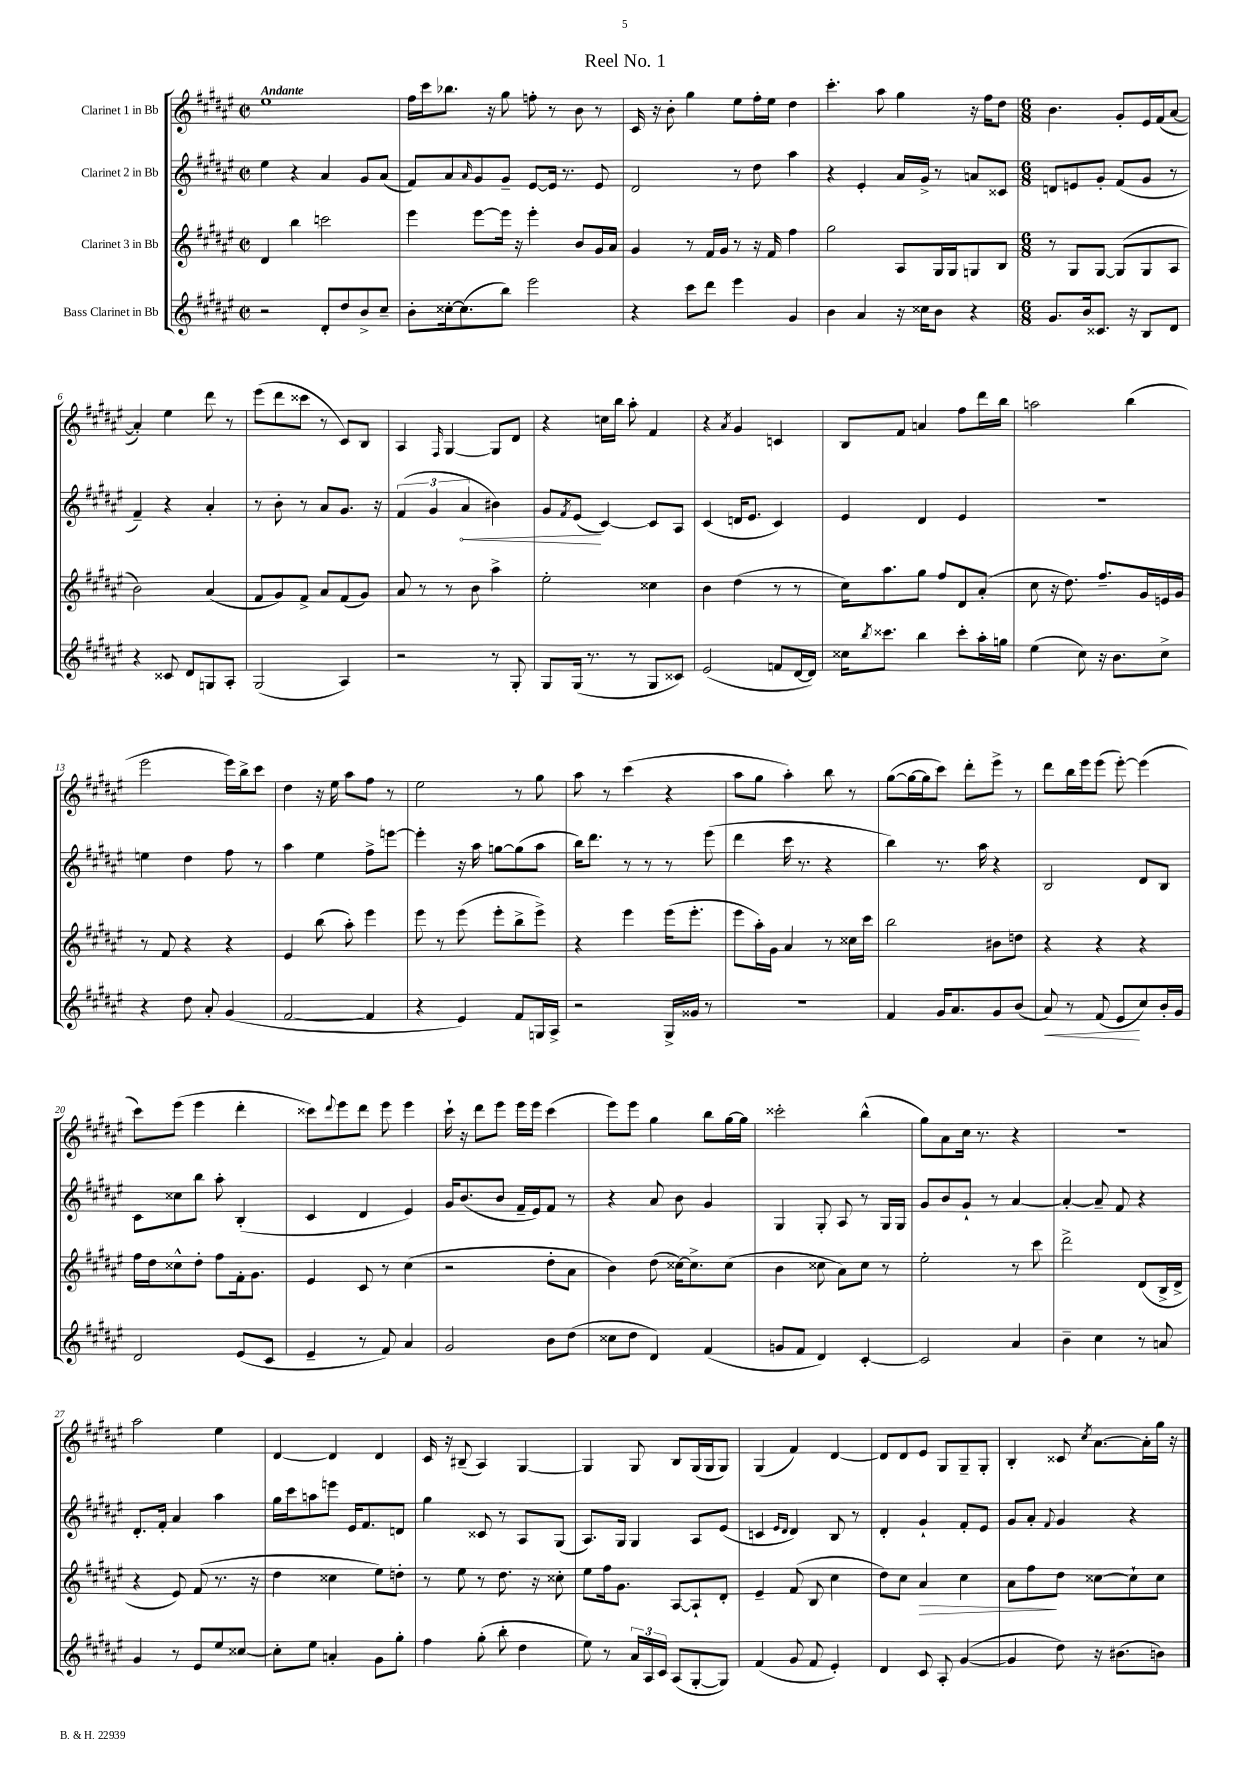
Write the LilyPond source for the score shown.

\header { title = "Reel No. 1" }
<<
\new StaffGroup <<
\new Staff = "s0" \with { instrumentName = "Clarinet 1 in Bb" } {
    \clef treble \key fis \major \defaultTimeSignature \time 2/2 \tempo "Andante"
    eis''1 |
    fis''16 cis'''16 bes''8. r16 gis''8 f''8-. r8 b'8 r8 |
    cis'16 r16 b'8-. gis''4 eis''8 fis''16-. eis''16 dis''4 |
    cis'''4.-. ais''8 gis''4 r16 fis''16 dis''8 |
    \numericTimeSignature \time 6/8 b'4. gis'8-. eis'16 fis'16( ais'8~ |
    ais'4-.) eis''4 dis'''8 r8 |
    eis'''8( dis'''8 cisis'''8 r8 cis'8) b8 |
    ais4 \grace { fis16 } gis4~ gis8 dis'8 |
    r4 c''16 b''16 ais''8-. fis'4 |
    r4 \acciaccatura { ais'8 } gis'4 c'4 |
    b8 fis'8 a'4 fis''8 dis'''16 b''16 |
    a''2 b''4( |
    eis'''2 eis'''16) b''16-> cis'''8 |
    dis''4 r16 eis''16 ais''8 fis''8 r8 |
    eis''2 r8 gis''8 |
    ais''8 r8 cis'''4( r4 |
    ais''8 gis''8 ais''4-.) b''8 r8 |
    gis''8~( gis''16~ gis''16 cis'''8) dis'''8-. eis'''8-> r8 |
    dis'''8 b''16 eis'''16 eis'''8( eis'''8~-.) eis'''4( |
    cis'''8) eis'''8( eis'''4 dis'''4-. |
    cisis'''8) \appoggiatura { dis'''8 } eis'''8 dis'''8 eis'''8 eis'''4 |
    cis'''16-! r16 dis'''8 eis'''8 eis'''16 eis'''16 cis'''4( |
    eis'''8) eis'''8 gis''4 b''8 gis''16~ gis''16 |
    cisis'''2-. b''4-^( |
    gis''8) ais'8 cis''16 r8. r4 |
    R2. |
    ais''2 eis''4 |
    dis'4~ dis'4 dis'4 |
    cis'16 r16 bis8--( ais4) gis4~ |
    gis4 gis8 b8 gis16( gis16 gis8) |
    gis4( fis'4) dis'4~ |
    dis'8 dis'8 eis'8 gis8 gis8-- gis8-. |
    b4-. cisis'8 \acciaccatura { cis''8 } ais'8.~ ais'16-. gis''16 r16 \bar "|." |
}
\new Staff = "s1" \with { instrumentName = "Clarinet 2 in Bb" } {
    \clef treble \key fis \major \defaultTimeSignature \time 2/2
    eis''4 r4 ais'4 gis'8 ais'8( |
    fis'8) ais'8 \grace { ais'16 } gis'8 gis'8-- eis'8~ eis'16 r8. eis'8 |
    dis'2 r8 dis''8 ais''4 |
    r4 eis'4-. ais'16 gis'16-> r8 a'8 cisis'8 |
    \numericTimeSignature \time 6/8 d'8 e'8 gis'8-. fis'8( gis'8 r8 |
    fis'4--) r4 ais'4-. |
    r8 b'8-. r8 ais'8 gis'8. r16 |
    \tuplet 3/2 { fis'4( gis'4 \once \override Hairpin.circled-tip = ##t ais'4\< } bis'4) |
    gis'8 \acciaccatura { fis'8 } eis'8\!( cis'4~) cis'8 ais8 |
    cis'4( d'16 eis'8. cis'4) |
    eis'4 dis'4 eis'4 |
    R2. |
    e''4 dis''4 fis''8 r8 |
    ais''4 eis''4 fis''8-> e'''8~ |
    e'''4-. r16 ais''16 g''8~ g''8( ais''8 |
    b''16) dis'''8. r8 r8 r8 eis'''8( |
    dis'''4 cis'''16 r8. r4 |
    b''4) r8. ais''16 r4 |
    b2 dis'8 b8 |
    cis'8 cisis''8 b''8 ais''8-. b4-.( |
    cis'4 dis'4 eis'4) |
    gis'16 b'8.( b'8 fis'16-- eis'16) fis'8 r8 |
    r4 ais'8 b'8 gis'4 |
    gis4 gis8-. ais8 r8 gis16 gis16 |
    gis'8 b'8 gis'8-! r8 ais'4~ |
    ais'4~-. ais'8-- fis'8 r4 |
    dis'8.-. fis'16-. ais'4 ais''4 |
    gis''16 cis'''16 a''8 e'''8 eis'16 fis'8. d'8 |
    gis''4 cisis'8 r8 ais8 gis8( |
    ais8.) gis16 gis4 ais8 eis'8( |
    c'4 \grace { eis'16 dis'16 } dis'4) b8 r8 |
    dis'4-. gis'4-! fis'8-. eis'8 |
    gis'8 ais'8-. \appoggiatura { fis'8 } gis'4 r4 \bar "|." |
}
\new Staff = "s2" \with { instrumentName = "Clarinet 3 in Bb" } {
    \clef treble \key fis \major \defaultTimeSignature \time 2/2
    dis'4 b''4 c'''2 |
    eis'''4 eis'''8~ eis'''16 r16 eis'''4-. b'8 gis'16 ais'16 |
    gis'4 r8 fis'16 gis'16 r8 r16 fis'16 fis''4 |
    gis''2 ais8 gis16 gis16 g8 b8 |
    \numericTimeSignature \time 6/8 r8 gis8 gis8~ gis8( gis8 ais8 |
    b'2) ais'4( |
    fis'8 gis'8) fis'8-> ais'8 fis'8( gis'8) |
    ais'8 r8 r8 b'8 ais''4-> |
    eis''2-. cisis''4 |
    b'4 dis''4( r8 r8 |
    cis''16) ais''8. gis''8 fis''8 dis'8 ais'8-.( |
    cis''8 r16 dis''8.) fis''8.-- gis'16 e'16 gis'16 |
    r8 fis'8 r4 r4 |
    eis'4 b''8( ais''8-.) eis'''4 |
    eis'''8 r8 eis'''8( eis'''8-. b''8-> eis'''8->) |
    r4 eis'''4 eis'''16( eis'''8.-. |
    eis'''8 ais''16-.) gis'16 ais'4 r8 cisis''16 cis'''16 |
    b''2 bis'8 d''8 |
    r4 r4 r4 |
    fis''16 dis''16 cisis''8-^ dis''8-. fis''8 fis'16-. gis'8. |
    eis'4 cis'8 r8 cis''4( |
    r2 dis''8-. ais'8 |
    b'4) dis''8( cisis''16~) cisis''8.-> cisis''8( |
    b'4 cisis''8 ais'8) cisis''8 r8 |
    eis''2-. r8 cis'''8 |
    dis'''2-> dis'8( b16-> dis'16-> |
    r4 eis'8) fis'8( r8. r16 |
    dis''4 cisis''4 eis''8) d''8-. |
    r8 eis''8 r8 dis''8. r16 cisis''8-. |
    eis''8 fis''16 gis'8. ais8~ ais8-! dis'8-. |
    eis'4-- fis'8( b8 cis''4 |
    dis''8) cis''8 ais'4\> cis''4 |
    ais'8 fis''8\! dis''8 cisis''8~ cisis''8-! cisis''8 \bar "|." |
}
\new Staff = "s3" \with { instrumentName = "Bass Clarinet in Bb" } {
    \clef treble \key fis \major \defaultTimeSignature \time 2/2
    r2 dis'8-. dis''8 b'8-> cis''8-- |
    b'8-. cisis''16~-. cisis''8.( b''8) eis'''2 |
    r4 cis'''8 dis'''8 eis'''4 gis'4 |
    b'4 ais'4 r16 cisis''16 b'8 r4 |
    \numericTimeSignature \time 6/8 gis'8. b'16 cisis'8. r16 b8 dis'8 |
    r4 cisis'8 dis'8 g8 ais8-. |
    gis2( ais4) |
    r2 r8 gis8-. |
    gis8 gis16( r8. r8 gis8 cisis'8) |
    eis'2( f'8 dis'16~ dis'16) |
    cisis''16 \acciaccatura { b''8 } cisis'''8. b''4 cisis'''8-. ais''16-. g''16 |
    eis''4( cis''8) r16 b'8. cis''8-> |
    r4 dis''8 ais'8-. gis'4( |
    fis'2~ fis'4 |
    r4 eis'4) fis'8 g16 ais16-> |
    r2 gis16-> gisis'16 r8 |
    R2. |
    fis'4 gis'16 ais'8. gis'8 b'8( |
    ais'8\<) r8 fis'8( eis'8\! cis''8) b'16-. gis'16 |
    dis'2 eis'8( cis'8 |
    eis'4-- r8 fis'8) ais'4 |
    gis'2 b'8 dis''8( |
    cisis''8 dis''8 dis'4) fis'4( |
    g'8 fis'8 dis'4) cis'4~-. |
    cis'2 ais'4 |
    b'4-- cis''4 r8 a'8 |
    gis'4 r8 eis'8 eis''8 cisis''8~ |
    cisis''8-. eis''8 a'4-. gis'8 gis''8-. |
    fis''4 gis''8-.( b''8-. dis''4 |
    eis''8) r8 \tuplet 3/2 { ais'16 ais16 cis'16 } ais8( gis8~-. gis8) |
    fis'4( gis'8 fis'8 eis'4-.) |
    dis'4 cis'8 ais8-. gis'4~( |
    gis'4 dis''8) r16 bis'8.( b'8) \bar "|." |
}
>>
>>
